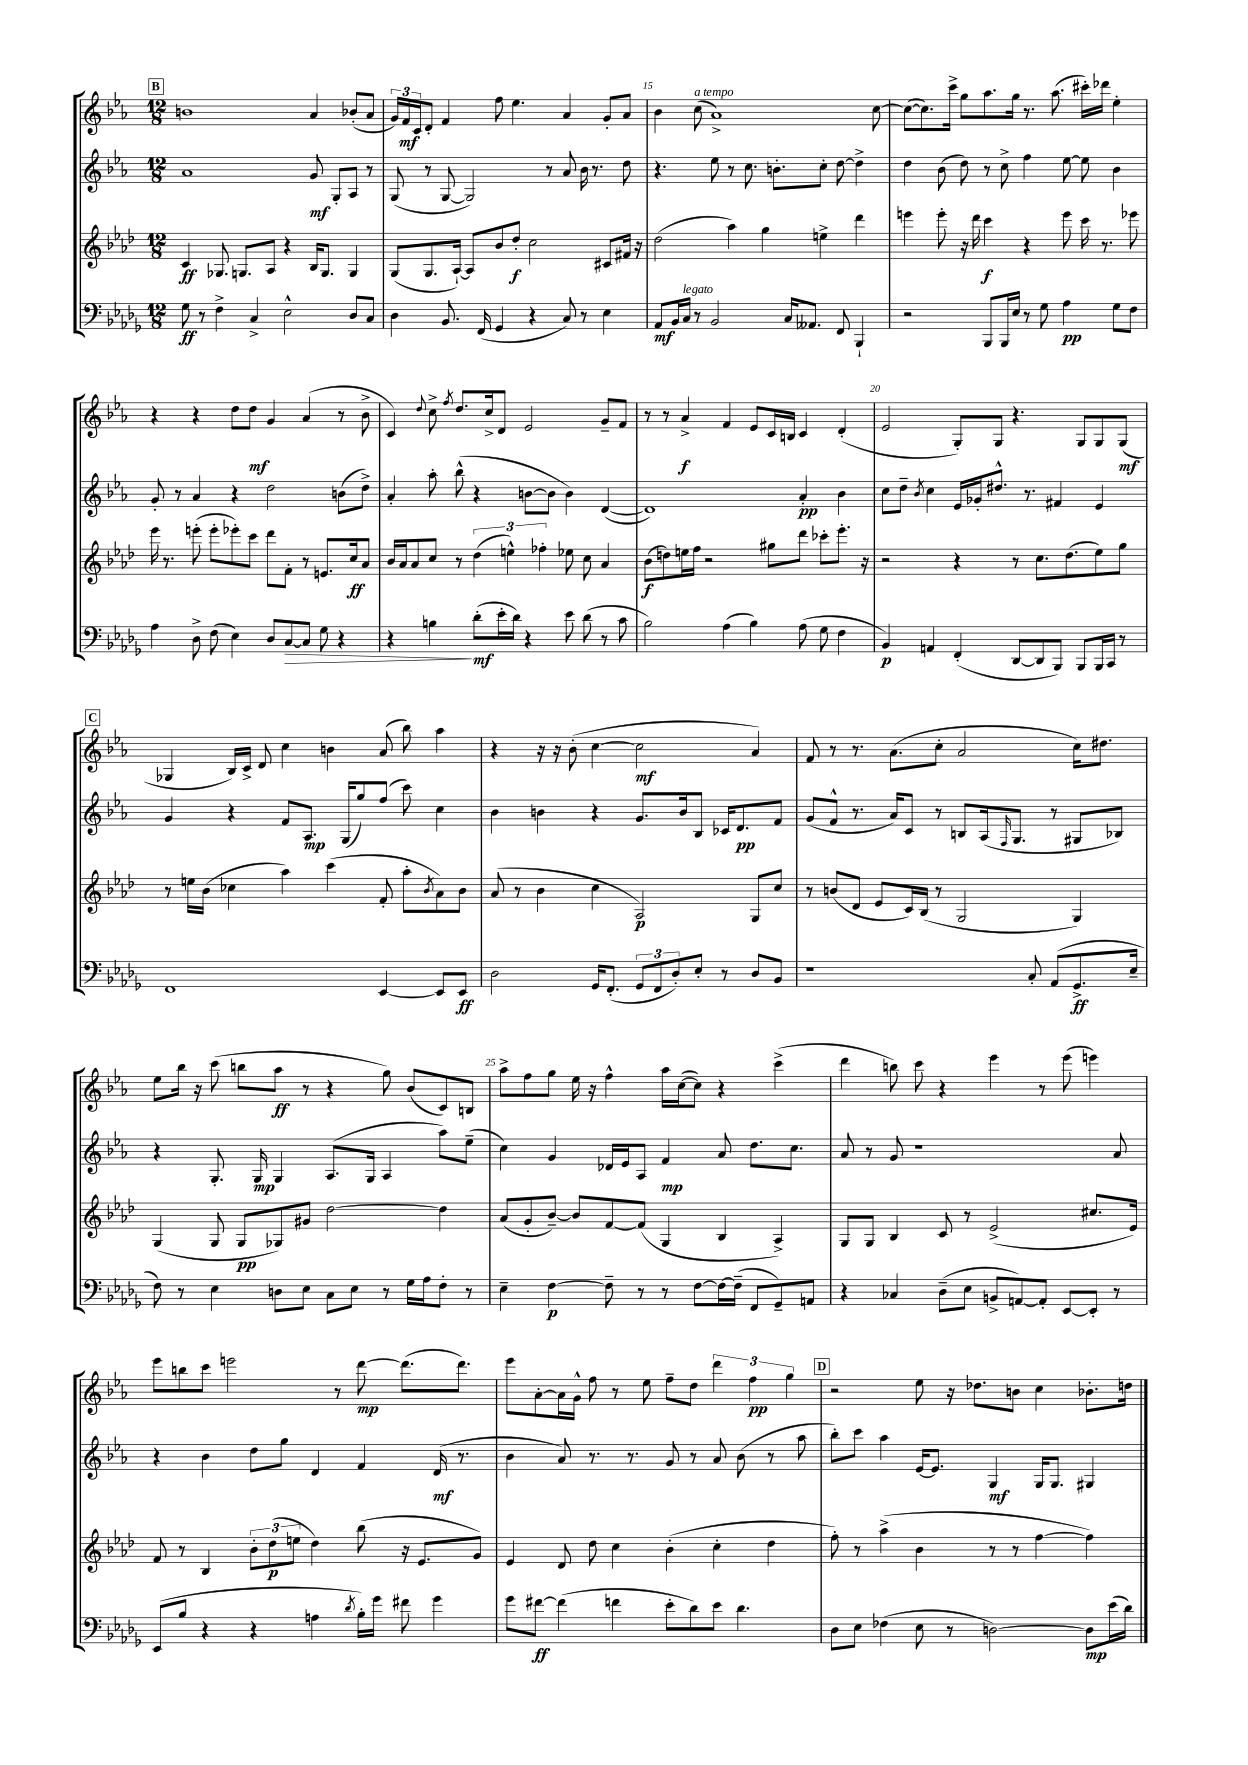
<<
\new StaffGroup <<
\new Staff = "s0" {
    \clef treble \key ees \major \numericTimeSignature \time 12/8
    \mark \markup { \box "B" } b'1 aes'4 bes'8-.( aes'8 |
    \tuplet 3/2 { g'16) f'16\mf c'16 } d'8-. f'4 f''8 ees''4. aes'4 g'8-. aes'8 |
    bes'4 c''8^\markup { \italic "a tempo" }( aes'1->) c''8~ |
    c''8~( c''8.) c'''16-> g''8 aes''8. g''16 r8. aes''8.( cis'''16-.) des'''16 ees''4-. |
    r4 r4 d''8 d''8\mf g'4 aes'4( r8 bes'8-> |
    c'4) \appoggiatura { d''8 } c''8-> \acciaccatura { f''8 } d''8. c''16-> d'8 ees'2 g'8-- f'8 |
    r8 r8 aes'4->\f f'4 ees'8 c'16 b16 c'4 d'4-.( |
    ees'2 g8-.) g8 r4. g8 g8 g8\mf( |
    \mark \markup { \box "C" } ges4 bes16) c'16-> d'8 c''4 b'4 aes'8( bes''8) aes''4 |
    r4 r16 r16 bes'8-.( c''4~ c''2\mf aes'4) |
    f'8 r8 r8. aes'8.( c''8-. aes'2 c''16) dis''8. |
    ees''8 bes''16 r16 c'''8( b''8 aes''8\ff r8 r4 g''8) bes'8( c'8) b8 |
    aes''8-> f''8 g''8 ees''16 r16 f''4-^ aes''16 c''16~( c''8) r4 c'''4->( |
    d'''4 b''8) c'''8 r4 ees'''4 r8 ees'''8( e'''4) |
    ees'''8 b''8 c'''8 e'''2 r8 d'''8~\mp d'''8.( d'''8.) |
    ees'''8 aes'8~-. aes'16 g'16-^ f''8 r8 ees''8 f''8-- d''8 \tuplet 3/2 { d'''4 f''4\pp g''4 } |
    \mark \markup { \box "D" } r2 ees''8 r16 des''8. b'8 c''4 bes'8.-. d''16 \bar "|." |
}
\new Staff = "s1" {
    \clef treble \key ees \major \numericTimeSignature \time 12/8
    \mark \markup { \box "B" } aes'1 g'8\mf g8-. aes8 r8 |
    g8( r8 g8~ g2) r8 aes'8 bes'16 r8. d''8 |
    r4. ees''8 r8 c''8. b'8.-. c''8-. d''8~ d''4-> |
    d''4 bes'8( d''8) r8 c''8-> f''4 ees''8~ ees''8 bes'4 |
    g'8-. r8 aes'4 r4 d''2 b'8( d''8->) |
    aes'4-. aes''8-. bes''8-^( r4 b'8~ b'8 b'4) d'4~( |
    d'1) aes'4-.\pp bes'4 |
    c''8 d''8-- \acciaccatura { bes'8 } c''4 ees'16 ges'16-. dis''8.-^ r8. fis'4 ees'4 |
    \mark \markup { \box "C" } g'4 r4 f'8 aes8.\mp g16( g''8) f''8( c'''8) c''4 |
    bes'4 b'4 r4 g'8. b'16 bes8 ces'16 d'8.\pp f'8 |
    g'8( f'8-^ r8. aes'16) c'8 r8 b8 aes16( \grace { f16 } g8. r8 gis8 bes8) |
    r4 g8.-. g16\mp g4 aes8.( g16 aes4 aes''8) ees''8--( |
    c''4) g'4 des'16 ees'16 aes8 f'4\mp aes'8 d''8. c''8. |
    aes'8 r8 g'8 r1 aes'8 |
    r4 bes'4 d''8 g''8 d'4 f'4 d'16\mf( r8. |
    bes'4 aes'8) r8. r8. g'8 r8 aes'8 bes'8( r8 aes''8 |
    \mark \markup { \box "D" } bes''8-.) c'''8 aes''4 ees'16~ ees'8. g4\mf g16 g8. gis4 \bar "|." |
}
\new Staff = "s2" {
    \clef treble \key aes \major \numericTimeSignature \time 12/8
    \mark \markup { \box "B" } c'4\ff ges8. g8. aes8 r4 bes16 g8. g4 |
    g8( g8. aes16~-!) aes8 bes'8 des''8-.\f c''2 cis'8 fis'16 r16 |
    des''2( aes''4) g''4 e''4-> des'''4 |
    e'''4 e'''8-. r16 des'''16 c'''4\f r4 e'''8 c'''16 r8. ees'''8 |
    ees'''16 r8. e'''8-.( e'''8-. ees'''8-.) c'''8 des'''8 f'8-. r8 e'8. c''16\ff aes'8 |
    bes'16 aes'16 aes'8 c''8 r8 \tuplet 3/2 { des''4( e''4-^) fes''4-. } ees''8 c''8 aes'4 |
    bes'8\f( d''8) e''16 f''16 r2 gis''8 des'''8 ces'''8-. ees'''8.-. r16 |
    r2 r4 r8 c''8. des''8.( ees''8) g''8 |
    \mark \markup { \box "C" } r8 e''16 bes'16( ces''4 aes''4) c'''4( f'8-. aes''8-. \acciaccatura { bes'8 } aes'8) bes'8 |
    aes'8( r8 bes'4 c''4 aes2\p) g8 c''8 |
    r8 b'8( des'8 ees'8 c'16) bes16( r8 g2 g4) |
    g4( g8 g8\pp ges8) gis'8 des''2~ des''4 |
    aes'8( g'8-. bes'8~--) bes'8 f'8~ f'8( g4 bes4 aes4->) |
    g8 g8 bes4 c'8 r8 ees'2->( cis''8. ees'16) |
    f'8 r8 bes4 \tuplet 3/2 { bes'8-. des''8\p( e''8 } des''4) bes''8( r16 ees'8. g'8) |
    ees'4 des'8 des''8 c''4 bes'4-.( c''4-. des''4 |
    \mark \markup { \box "D" } f''8-.) r8 aes''4->( bes'4 r8 r8 f''4~ f''4) \bar "|." |
}
\new Staff = "s3" {
    \clef bass \key des \major \numericTimeSignature \time 12/8
    \mark \markup { \box "B" } ges8\ff r8 f4-> c4-> ees2-^ des8 c8 |
    des4 bes,8. f,16( ges,4 r4 c8) r8 ees4 |
    aes,8\mf bes,16 c16^\markup { \italic "legato" } r8 bes,2 c16 aeses,8. f,8 bes,,4-! |
    r2 bes,,8 bes,,16 ees16 r8 ges8 aes4\pp ges8 f8 |
    aes4 des8-> f8( ees4) des8 c8~\> c8 ges8 r4 |
    r4 b4\! des'8-.\mf( ees'16-. des'16) r4 ees'8 des'8( r8 c'8 |
    bes2) aes4( bes4) aes8( ges8 f4 |
    bes,4\p) a,4 f,4-.( des,8~ des,8 bes,,8) bes,,8 bes,,16 c,16 r8 |
    \mark \markup { \box "C" } f,1 ees,4~ ees,8 ees,8\ff |
    des2 ges,16 f,8.-.( \tuplet 3/2 { ges,8 f,8 des8-.) } ees8-. r8 des8 bes,8 |
    r1 c8-. aes,8( ges,8.->\ff ees16-- |
    f8) r8 ees4 d8 ees8 c8 ees8 r8 ges16 aes16 f8-. r8 |
    ees4-- f4~\p f8-- r8 r8 f8~ f16~ f16--( f,8 ges,8--) a,8 |
    r4 ces4 des8--( ees8 b,8-> a,8~) a,8-. ees,8~ ees,8-. r8 |
    ees,8( bes8 r4 r4 a4 \acciaccatura { des'8 } bes16-.) ges'16 fis'8 ges'4 |
    ges'8 fis'8~\ff fis'4( f'4 ees'8-. des'8) ees'8 des'4. |
    \mark \markup { \box "D" } des8 ees8 fes4( ees8 r8 d2~) d8\mp ees'16( des'16) \bar "|." |
}
>>
>>
\layout { \context { \Score currentBarNumber = #13 \override BarNumber.break-visibility = ##(#f #t #t) barNumberVisibility = #(every-nth-bar-number-visible 5) } }
